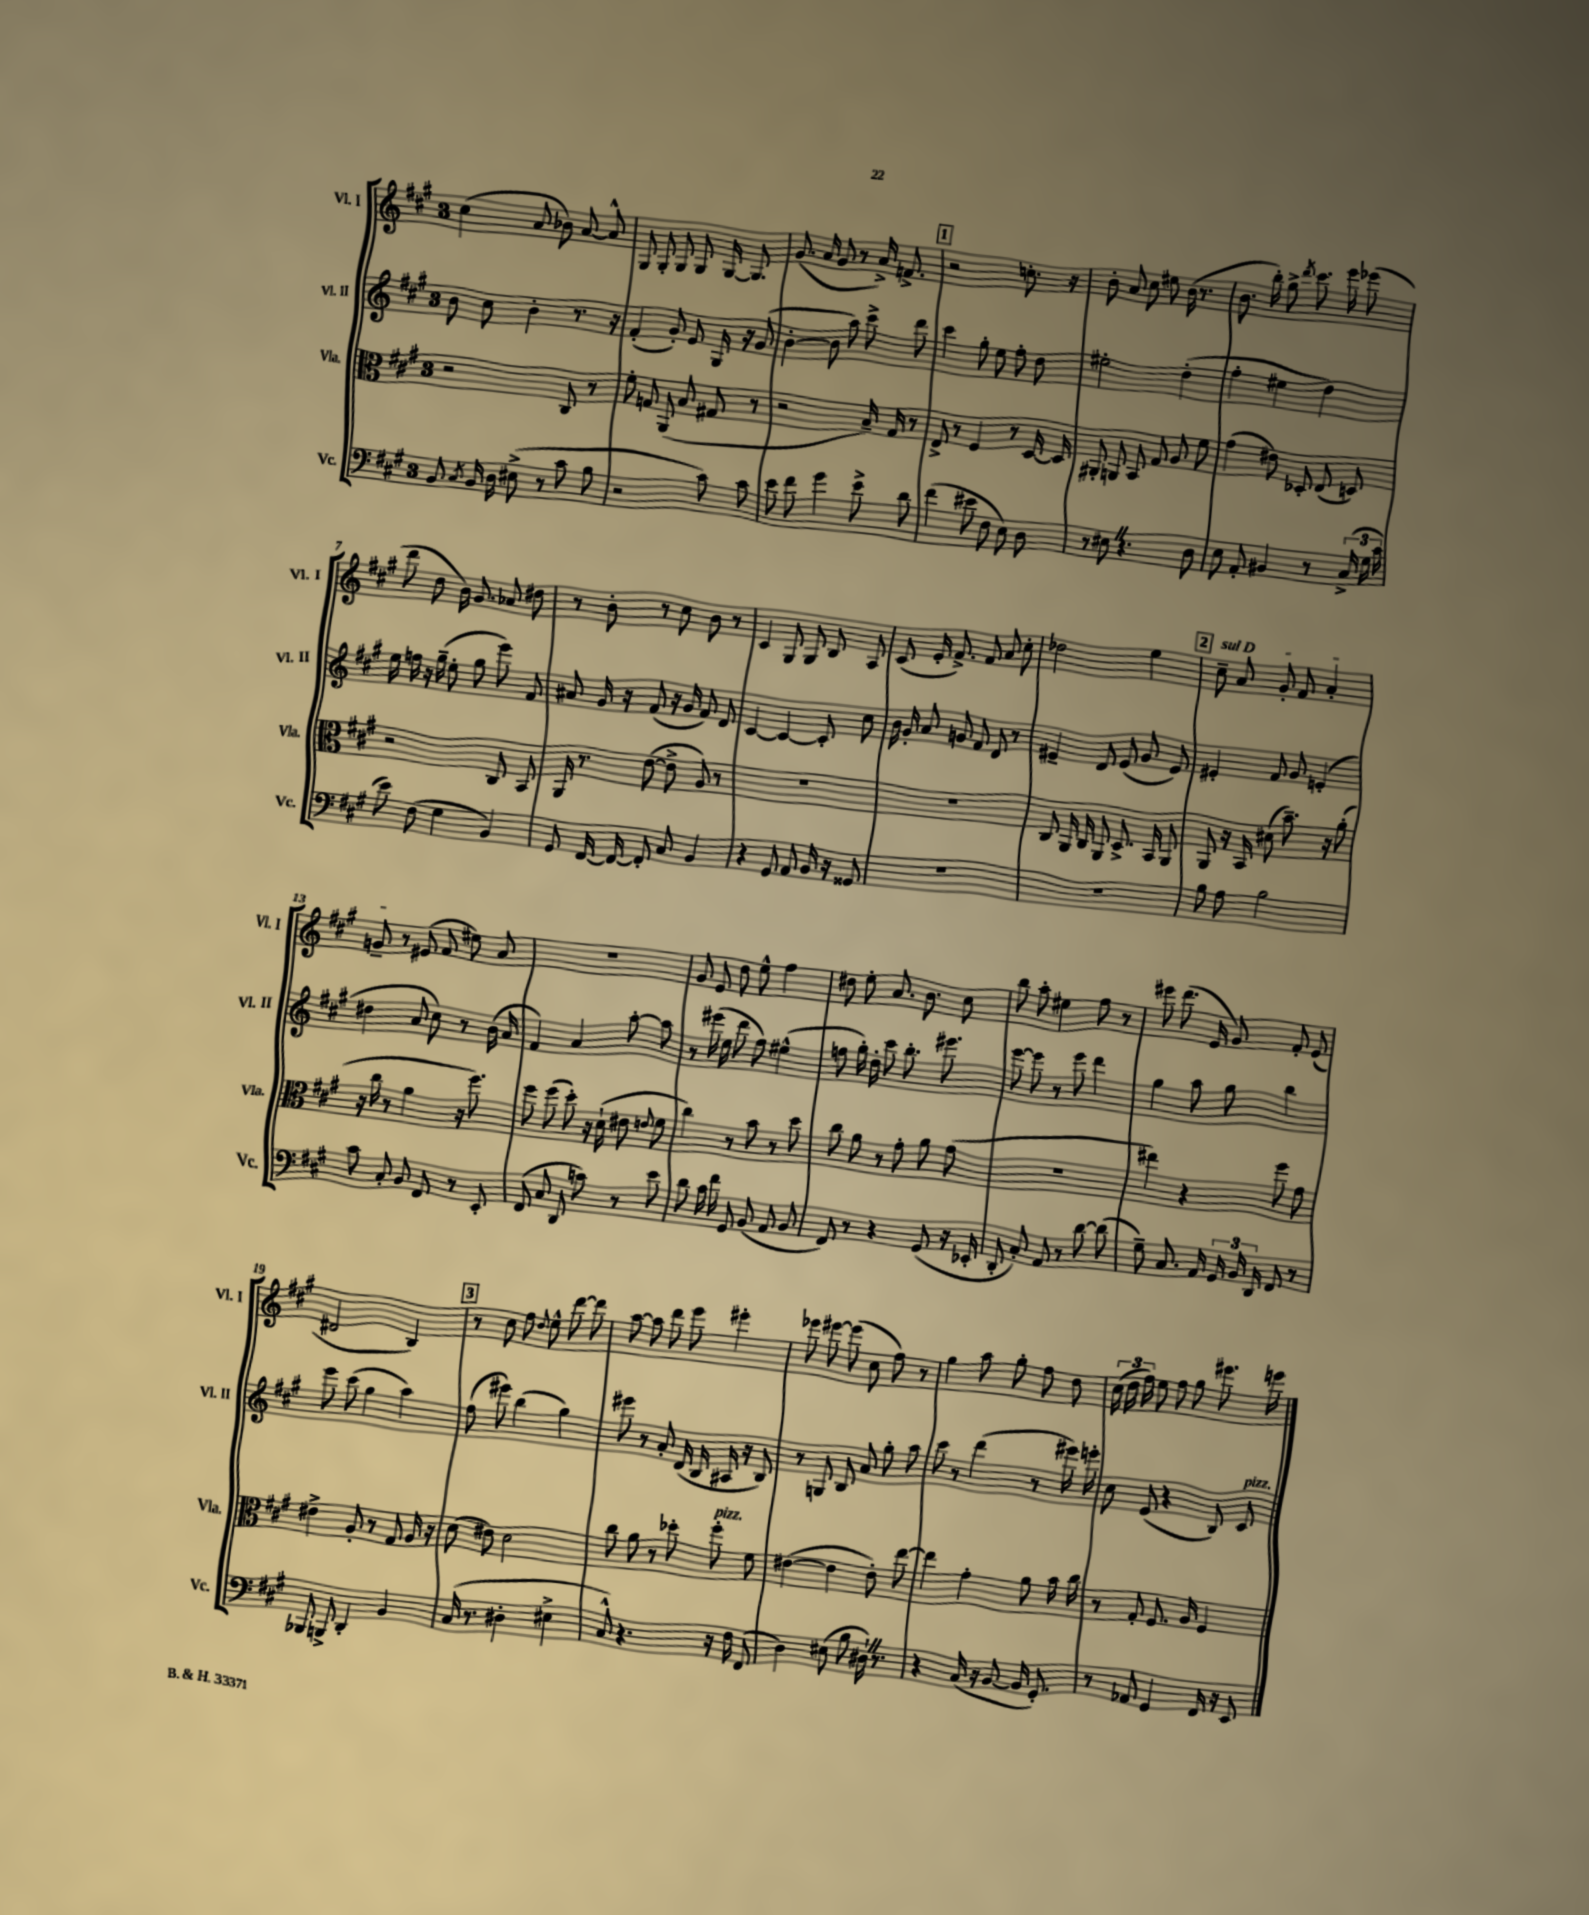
<<
\new StaffGroup <<
\new Staff = "s0" \with { instrumentName = "Vl. I" shortInstrumentName = "Vl. I" } {
    \clef treble \key a \major \once \override Staff.TimeSignature.style = #'single-digit \time 3/4
    \autoBeamOff cis''4( a'8 bes'8) a'8~ a'8-^ |
    gis8 gis8-. gis8 gis8 gis16~ gis8. |
    gis'8.( a'16 gis'8 r8 a'16->) f'8.-> |
    \mark \markup { \box "1" } r2 c''8.-. r16 |
    b'8-. a'8 cis''8 eis''8 b'16( r8. |
    b'8. b''16-.) gis''8-> \acciaccatura { d'''8 } cis'''8. e'''16 ees'''8( |
    d'''8 d''8 b'16) gis'8. aes'8 dis''8 |
    r8 b'8-. r8 cis''8 b'8 r8 |
    cis'4 gis8 gis8 b8 a8 |
    cis'8( e'16-. fis'8.->) fis'8 a'8 cis''8-. |
    des''2 e''4 |
    \mark \markup { \box "2" } \once \override TextSpanner.bound-details.left.text = \markup { \italic "sul D" } cis''8--\startTextSpan a'8 gis'8-. fis'8 a'4-. |
    g'8--\stopTextSpan r8 eis'8( fis'8 eis''8) a'8 |
    R2. |
    gis'8 e'8 d''8 e''8-^ fis''4 |
    dis''8 e''8-. a'8. b'8. cis''8 |
    b''8 a''8-. eis''4 fis''8 r8 |
    eis'''8 d'''8.( e'16 gis'8) fis'8-. e'8( |
    dis'2 b4) |
    \mark \markup { \box "3" } r8 cis''8 fis''8 \appoggiatura { d''8 } e''8-^ d'''8~ d'''8 |
    a''8~ a''8 d'''8 e'''8 eis'''4-. |
    ees'''8 eis'''8~ eis'''8( cis''8 fis''8) r8 |
    gis''4 a''8 gis''8-. fis''8 d''8 |
    \tuplet 3/2 { cis''16( d''16 fis''16) } e''8 fis''8 gis''8 eis'''8. e'''16 \bar "|." |
}
\new Staff = "s1" \with { instrumentName = "Vl. II" shortInstrumentName = "Vl. II" } {
    \clef treble \key a \major \once \override Staff.TimeSignature.style = #'single-digit \time 3/4
    \autoBeamOff b'8 cis''8 b'4-. r8. r16 |
    fis'4-.( gis'8-.) e'8 gis16 r16 gis'8( |
    b'4~-. b'8 a''8) cis'''8-> d'''8 |
    \mark \markup { \box "1" } cis'''4 gis''8-. e''8 fis''8-. d''8 |
    eis''2-. d''4-.( |
    fis''4-. eis''4 d''4) |
    e''16 f''16 r16 gis''16--( e''8-. gis''8 e'''8) fis'8 |
    ais'8 gis'16 r16 fis'8( r16 gis'16 fis'8) d'8 |
    cis'4~ cis'4~ cis'8-. cis''8 |
    b'16 gis'16-. a'8 g'8 fis'8 d'8 r8 |
    eis'4-- d'8 eis'8( gis'8 eis'8) |
    \mark \markup { \box "2" } eis'4-. fis'8 gis'8 e'4-.( |
    dis''4 a'8 cis''8) r8 b'16( a'16 |
    fis'4) a'4 a''8~-. a''8 |
    r8 eis'''16( e''16 d'''8 fis''8) eis''4-^( |
    f''8 gis''16-.) d''16-. cis'''8 b''8.-. eis'''8. |
    e'''8~ e'''8 r8 e'''8 d'''4 |
    gis''4 a''8 gis''8 b''4 |
    e'''8 cis'''8( gis''4 a''4) |
    \mark \markup { \box "3" } fis''8( eis'''8) b''4( gis''4) |
    eis'''8 r8 a'8-. d'16( b16 ais16 r16 b8) |
    r8 g8 b8 a'8 gis''8-. a''8 |
    cis'''8 r8 d'''4( r8 eis'''16) e'''16-. |
    cis''8 e'8( r4 b8) cis'8^\markup { \italic "pizz." } \bar "|." |
}
\new Staff = "s2" \with { instrumentName = "Vla." shortInstrumentName = "Vla." } {
    \clef alto \key a \major \once \override Staff.TimeSignature.style = #'single-digit \time 3/4
    \autoBeamOff r2 cis8 r8 |
    fis'8-. g8 a,8( b8 gis8 r8 |
    r2 b16--) gis16 r8 |
    \mark \markup { \box "1" } e8-> r8 fis4 r8 d16~ d16 |
    ais,8-. a,8 b,8 gis8 a8 fis'8 |
    gis'4( eis'8) des8-. e8( d8) |
    r2 cis8 b,8 |
    a,16 r8. e'8~( e'8-> a8) r8 |
    R2. |
    R2. |
    cis8 a,16 cis16 a,8 d8.-> b,16 a,8 |
    \mark \markup { \box "2" } a,8 r16 b,16 dis'8( b'8.--) r16 a'8-.( |
    r16 cis''16 r8 a'4 r16 fis''8.) |
    fis''8 fis''8( d''8-.) r16 d'16-!( eis'8 \appoggiatura { e'8 } fis'8 |
    cis''4) r8 b'8 r8 d''8 |
    cis''8 a'8 r8 gis'8-. a'8 gis'8( |
    R2. |
    eis''4) r4 fis''8 gis'8 |
    eis'4-> a8-. r8 gis8 a16 r16 |
    \mark \markup { \box "3" } d'8( eis'8) d'2 |
    cis''8 a'8 r8 des''8-. fis''8-.^\markup { \italic "pizz." } fis'8 |
    eis'4~( eis'4 eis'8-.) e''8~ |
    e''4 gis'4-. a'8 b'16 cis''16 |
    r8 gis8-. fis8. a16 fis4 \bar "|." |
}
\new Staff = "s3" \with { instrumentName = "Vc." shortInstrumentName = "Vc." } {
    \clef bass \key a \major \once \override Staff.TimeSignature.style = #'single-digit \time 3/4
    \autoBeamOff b,8 \acciaccatura { cis8 } b,16 d16 eis8->( r8 cis'8 b8 |
    r2 cis'8) cis'8 |
    e'8 fis'8 gis'4 e'8-> d'8 |
    \mark \markup { \box "1" } fis'4( eis'8 fis8 e8) d8 |
    r8 eis8 \once \override BreathingSign.text = \markup { \musicglyph "scripts.caesura.straight" } \breathe r4. d8 |
    e8 a,8-. bis,4 r8 \tuplet 3/2 { cis16->( gis16 cis'16 } |
    e'8) fis8( gis4 b,4) |
    gis,8 fis,16~ fis,16~ fis,8-. cis8 b,4 |
    r4 gis,8 a,8 b,16 r16 gisis,8 |
    R2. |
    R2. |
    \mark \markup { \box "2" } b8 a8 b2 |
    cis'8 cis8-. b,8 fis,8 r8 e,8-. |
    fis,8( cis8 d,8 c'8) r8 e'8 |
    d'8 cis'16 fis'16 gis,8 b,8( a,8 b,8 |
    fis,8) r8 r4 gis,8( r16 ees,16-. |
    d,8-. cis8-.) a,8 r8 d'8~ d'8( |
    gis8--) cis8. a,16 \tuplet 3/2 { gis,16 b,16 d,16 } fis,8 r8 |
    bes,,8 b,,8-> d,4-. b,4 |
    \mark \markup { \box "3" } cis16( r8. dis4-. eis4-> |
    cis8-^) r4. r16 fis16 fis,8( |
    d4) eis8( b8 dis16-!) \once \override BreathingSign.text = \markup { \musicglyph "scripts.caesura.straight" } \breathe r8. |
    r4 cis16( r16 b,8~ b,16 gis,8.-.) |
    r8 aes,8 gis,4 fis,16 r16 e,8 \bar "|." |
}
>>
>>
